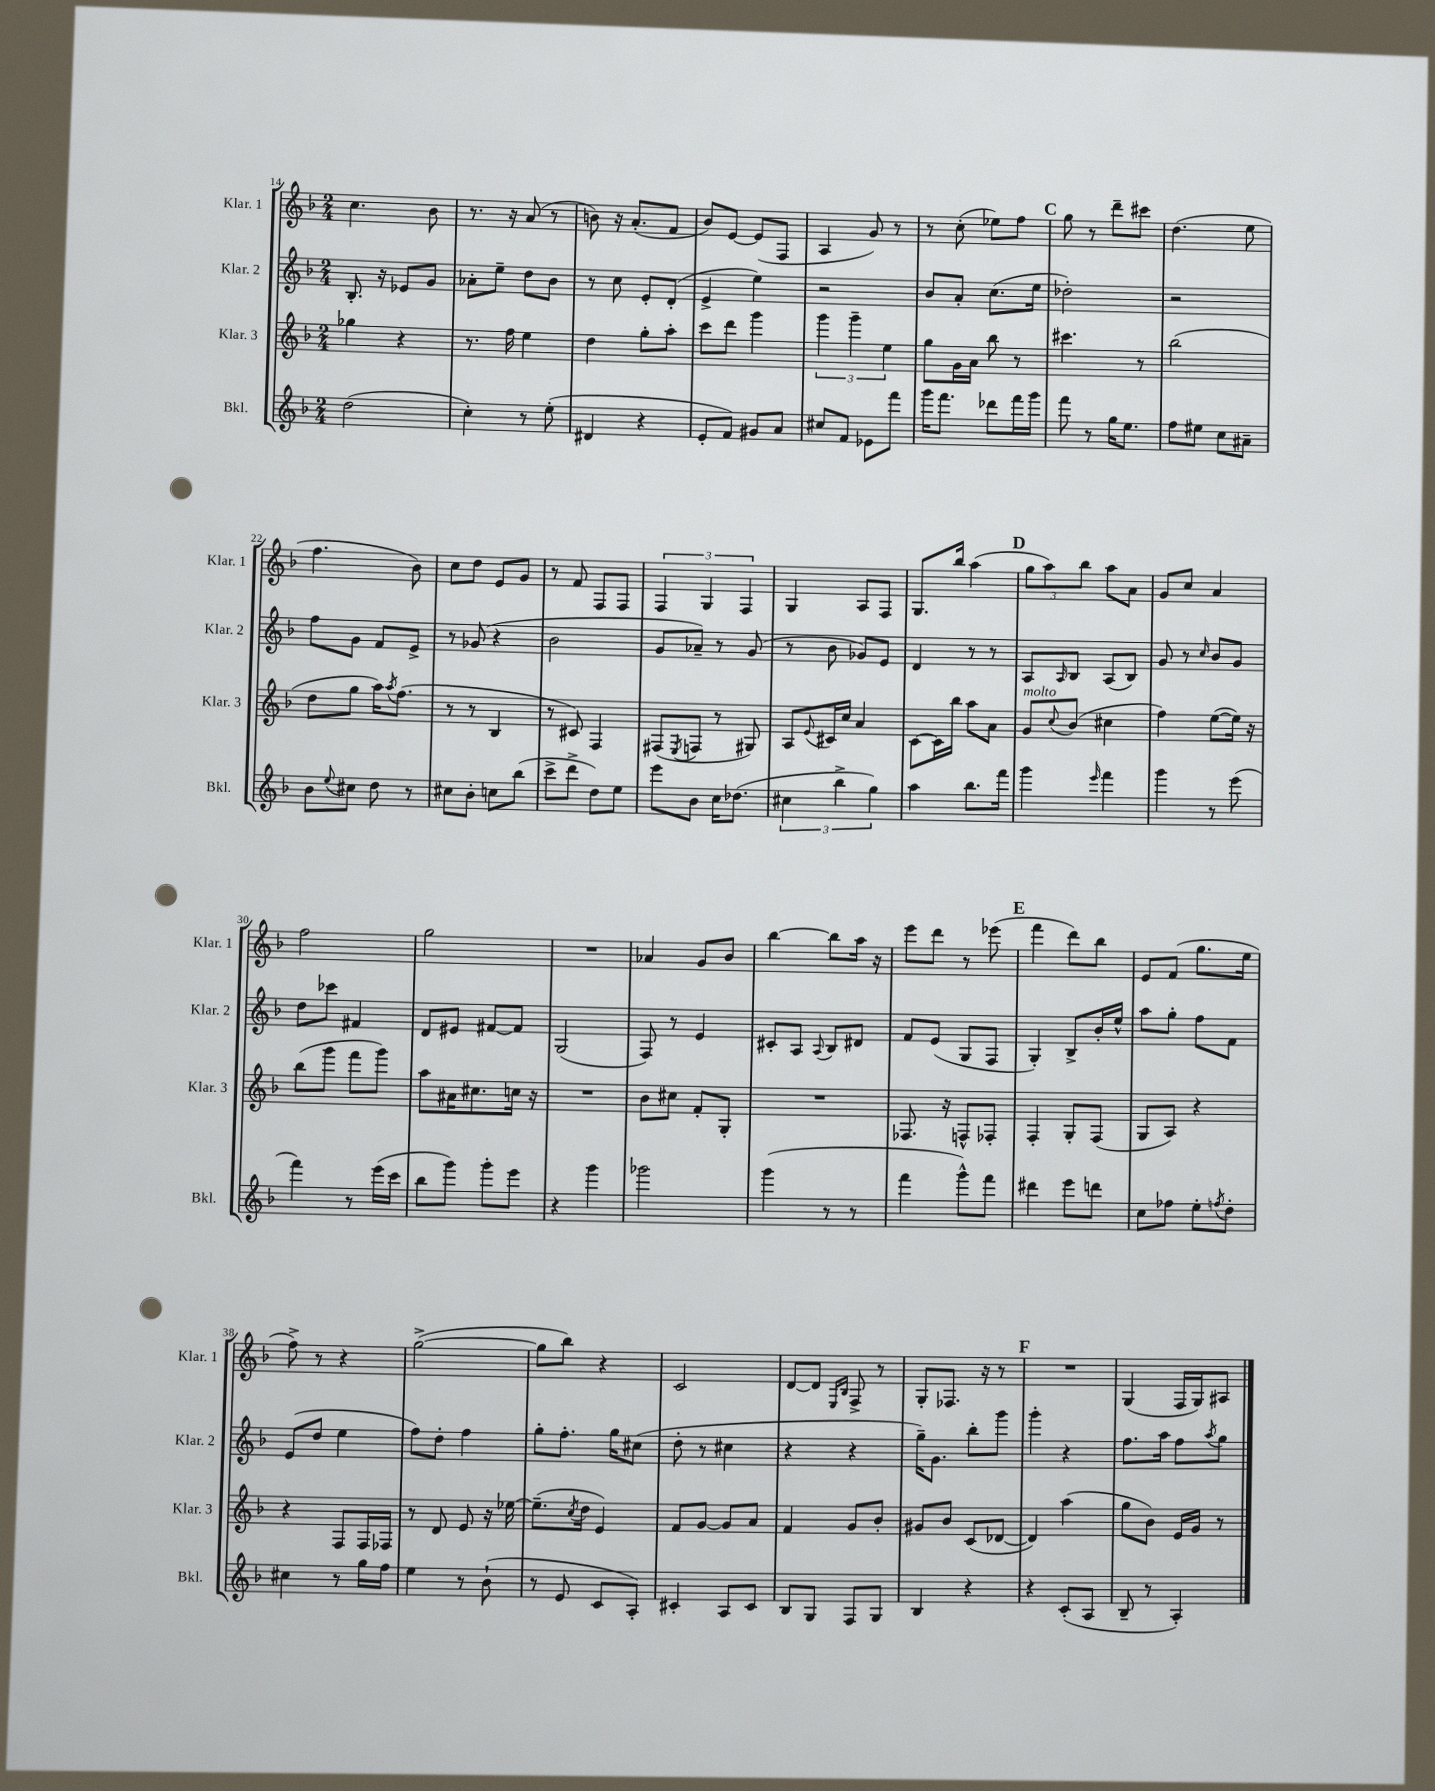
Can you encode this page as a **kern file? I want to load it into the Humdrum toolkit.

**kern	**kern	**kern	**kern
*part4	*part3	*part2	*part1
*staff4	*staff3	*staff2	*staff1
*I"Bkl.	*I"Klar. 3	*I"Klar. 2	*I"Klar. 1
*I'Bkl.	*I'Klar. 3	*I'Klar. 2	*I'Klar. 1
*clefG2	*clefG2	*clefG2	*clefG2
*k[b-]	*k[b-]	*k[b-]	*k[b-]
*M2/4	*M2/4	*M2/4	*M2/4
=14	=14	=14	=14
(2dd\	4gg-X\	8.B-'/	4.cc\
.	.	16r	.
.	4r	8e-X/L	.
.	.	8g/J	8b-\
=15	=15	=15	=15
4cc'\)	8.r	8a-X'\L	8.r
.	.	8ee~\J	.
.	16ff\	.	16r
8r	4ee\	8dd\L	(8a/
(8ee'\	.	8b-\J	8r
=16	=16	=16	=16
4d#X/	4dd\	8r	8bn\)
.	.	8cc\	16r
.	.	.	(8.a'/L
4r	8gg'\L	8e'/L	.
.	8aa'\J	(8d'/J	8f/J
=17	=17	=17	=17
8e'/L	8ccc\L	4e^/	8b-/L)
8f/J)	8ddd\J	.	[8e/J
8g#X/L	4ggg\	4ee\)	(8e/L]
8a/J	.	.	8F/J
=18	=18	=18	=18
8cc#X/L	6ggg\	2r	4A/
8f/J	.	.	.
.	6ggg~\	.	.
8e-X\L	.	.	8g/)
.	6ee\	.	.
8fff\J	.	.	8r
=19	=19	=19	=19
16ggg\KL	8gg\L	8b-/L	8r
8.fff\J	.	.	.
.	16g\L	8a'/J	(8cc'\
.	16a\JJ	.	.
8ddd-X\L	8bb-\	(8.cc\L	8ee-X\L)
16fff\L	8r	.	8ff\J
16ggg\JJ	.	16ee\Jk	.
!!LO:REH:place=s1:t=C
=20	=20	=20	=20
8fff\	4.ccc#X\	2dd-X'\)	8gg\
8r	.	.	8r
16gg\KL	.	.	8ddd~\L
8.ee\J	.	.	.
.	8r	.	8ccc#X\J
=21	=21	=21	=21
8ff\L	(2bb-\	2r	(4.dd\
8ee#X\J	.	.	.
8cc\L	.	.	.
8a#X~\J	.	.	8ee\
!!LO:LB:g=z
=22	=22	=22	=22
8b-\L	8dd\L	8ff\L	4.ff\
8qqee/	.	.	.
8cc#X\J	8gg\J	8g\J	.
8dd\	16aa\KL)	8f/L	.
.	8qaa/	.	.
.	(8.ff\J	.	.
8r	.	8e^/J	8b-\)
=23	=23	=23	=23
8cc#X\L	8r	8r	8cc\L
8b-'\J	8r	(8g-X/	8dd\J
8ccn\L	4B-/	4r	8e/L
(8bb-\J	.	.	8g/J
=24	=24	=24	=24
8ccc^\L	8r	2b-\	8r
8ddd^\J	8c#X/)	.	8f/
8dd\L)	4F/	.	8F/L
8ee\J	.	.	8F/J
=25	=25	=25	=25
8eee\L	(8F#X/L	8g/L	6F/
.	8qE/	.	.
8b-\J	8Fn/J	8a-X~/J)	.
.	.	.	6G/
16cc\KL	8r	8r	.
(8.dd-X\J	.	.	.
.	.	.	6F/
.	8G#X/)	(8g/	.
=26	=26	=26	=26
6cc#X\	8A/L	8r	4G/
.	8qqe/	.	.
.	16c#X/L	8b-\	.
6bb-^\	.	.	.
.	16cc/JJ	.	.
.	4a/	8g-X/L)	8A/L
6gg\)	.	.	.
.	.	8e/J	8F/J
=27	=27	=27	=27
4aa\	[8c\L	4d/	8.G/L
.	16c\L]	.	.
.	16bb-\JJ	.	16bb-/Jk
8.bb-\L	8aa\L	8r	(4aa\
.	8a\J	8r	.
16fff\Jk	.	.	.
!!LO:REH:place=s1:t=D
=28	=28	=28	=28
!	!LO:TX:a:i:t=molto	!	!
4ggg\	8g/L	8A/L	12gg\L
.	.	.	12aa\)
.	8qqcc/	16qqA/	.
.	(8b-/J	8B-/J	.
.	.	.	12bb-\J
16qqeee/	.	.	.
4fff\	4cc#X\	(8A/L	8aa\L
.	.	8B-/J)	8a\J
=29	=29	=29	=29
4ggg\	4ff\)	8g/	8g/L
.	.	8r	8cc/J
.	.	16qqcc/	.
8r	([8ee\L	8b-/L	4a/
(8eee\	16ee\Jk])	8g/J	.
.	16r	.	.
!!LO:LB:g=z
=30	=30	=30	=30
4fff\)	(8bb-\L	8dd\L	2ff\
.	8ggg\J	8ccc-X\J	.
8r	8fff\L	4f#X/	.
(16eee\LL	8ggg\J)	.	.
16ccc\JJ	.	.	.
=31	=31	=31	=31
8bb-\L	8aa\L	8d/L	2gg\
8ggg\J)	16a#X\K	8e#X/J	.
.	8.cc#X\	.	.
8ggg'\L	.	[8f#X/L	.
8eee\J	16ccn\Jk	8f#/J]	.
.	16r	.	.
=32	=32	=32	=32
4r	2r	(2G/	2r
4ggg\	.	.	.
=33	=33	=33	=33
2ggg-X\	8b-\L	8F/)	4a-X/
.	8cc#X\J	8r	.
.	8f'/L	4e/	8g/L
.	8G'/J	.	8b-/J
=34	=34	=34	=34
(4ggg\	2r	8c#X'/L	[4bb-\
.	.	8A/J	.
.	.	8qqA/	.
8r	.	8B-/L	8bb-\L]
8r	.	8d#X/J	16aa\Jk
.	.	.	16r
=35	=35	=35	=35
4fff\	8.F-X/	8f/L	8eee\L
.	.	(8e/J	8ddd\J
.	16r	.	.
8ggg^^\L)	8Fn^^/L	8G/L	8r
8fff\J	8F-X'/J	8F/J	(8eee-X\
!!LO:REH:place=s1:t=E
=36	=36	=36	=36
4ddd#X\	4F'/	4G'/)	4fff\
8eee\L	8G'/L	8B-^/L	8ddd\L)
8dddn\J	(8F/J	16b-'/L	8bb-\J
.	.	16ee^^/JJ	.
=37	=37	=37	=37
8cc\L	8G/L	8aa\L	8e/L
8ff-X\J	8A/J)	8gg'\J	(8f/J
8ee'\L	4r	8ff\L	8.gg\L
8qffn/	.	.	.
8dd'\J	.	8f\J	.
.	.	.	16ee\Jk
!!LO:LB:g=z
=38	=38	=38	=38
4cc#X\	4r	(8e/L	8ff^\)
.	.	8dd/J	8r
8r	8F/L	4ee\	4r
16gg\LL	16F/L	.	.
16ff\JJ	16F-X/JJ	.	.
=39	=39	=39	=39
4ee\	8r	8ff\L)	([2gg^\
.	8d/	8dd'\J	.
8r	8e/	4ff\	.
(8b-`\	16r	.	.
.	[16ee-X\	.	.
=40	=40	=40	=40
8r	(8.ee-~\L]	8gg'\L	8gg\L]
8e/	.	8.ff'\J	8bb-\J)
.	8qcc/	.	.
.	16dd\Jk	.	.
8c/L	4e/)	.	4r
.	.	16gg\KL	.
8A'/J)	.	(8cc#X\J	.
=41	=41	=41	=41
4c#X'/	8f/L	8dd'\	2c/
.	[8g/J	8r	.
8A/L	8g/L]	4cc#X\	.
8c#/J	8a/J	.	.
=42	=42	=42	=42
8B-/L	4f/	4r	[8d/L
8G/J	.	.	8d/J]
.	.	.	16qqE/LL
.	.	.	16qqB-/JJ
8F/L	8g/L	4r	8F^/
8G/J	8b-'/J	.	8r
=43	=43	=43	=43
4B-/	8g#X/L	16gg~\KL)	8G'/L
.	.	8.g\J	.
.	8b-/J	.	8.F-X/J
4r	(8c/L	8bb-'\L	.
.	.	.	16r
.	[8d-X/J	8ggg\J	8r
!!LO:REH:place=s1:t=F
=44	=44	=44	=44
4r	4d-/])	4ggg'\	2r
(8c'/L	(4aa\	4r	.
8A/J	.	.	.
=45	=45	=45	=45
8B-~/	8gg\L	8.ff\L	(4G/
8r	8b-\J)	.	.
.	.	16aa\Jk	.
4A'/)	16e/LL	8ff\L	16F/LL
.	16g/JJ	.	16G/J)
.	.	8qaa/	.
.	8r	8gg\J	8A#X/J
==	==	==	==
*-	*-	*-	*-
